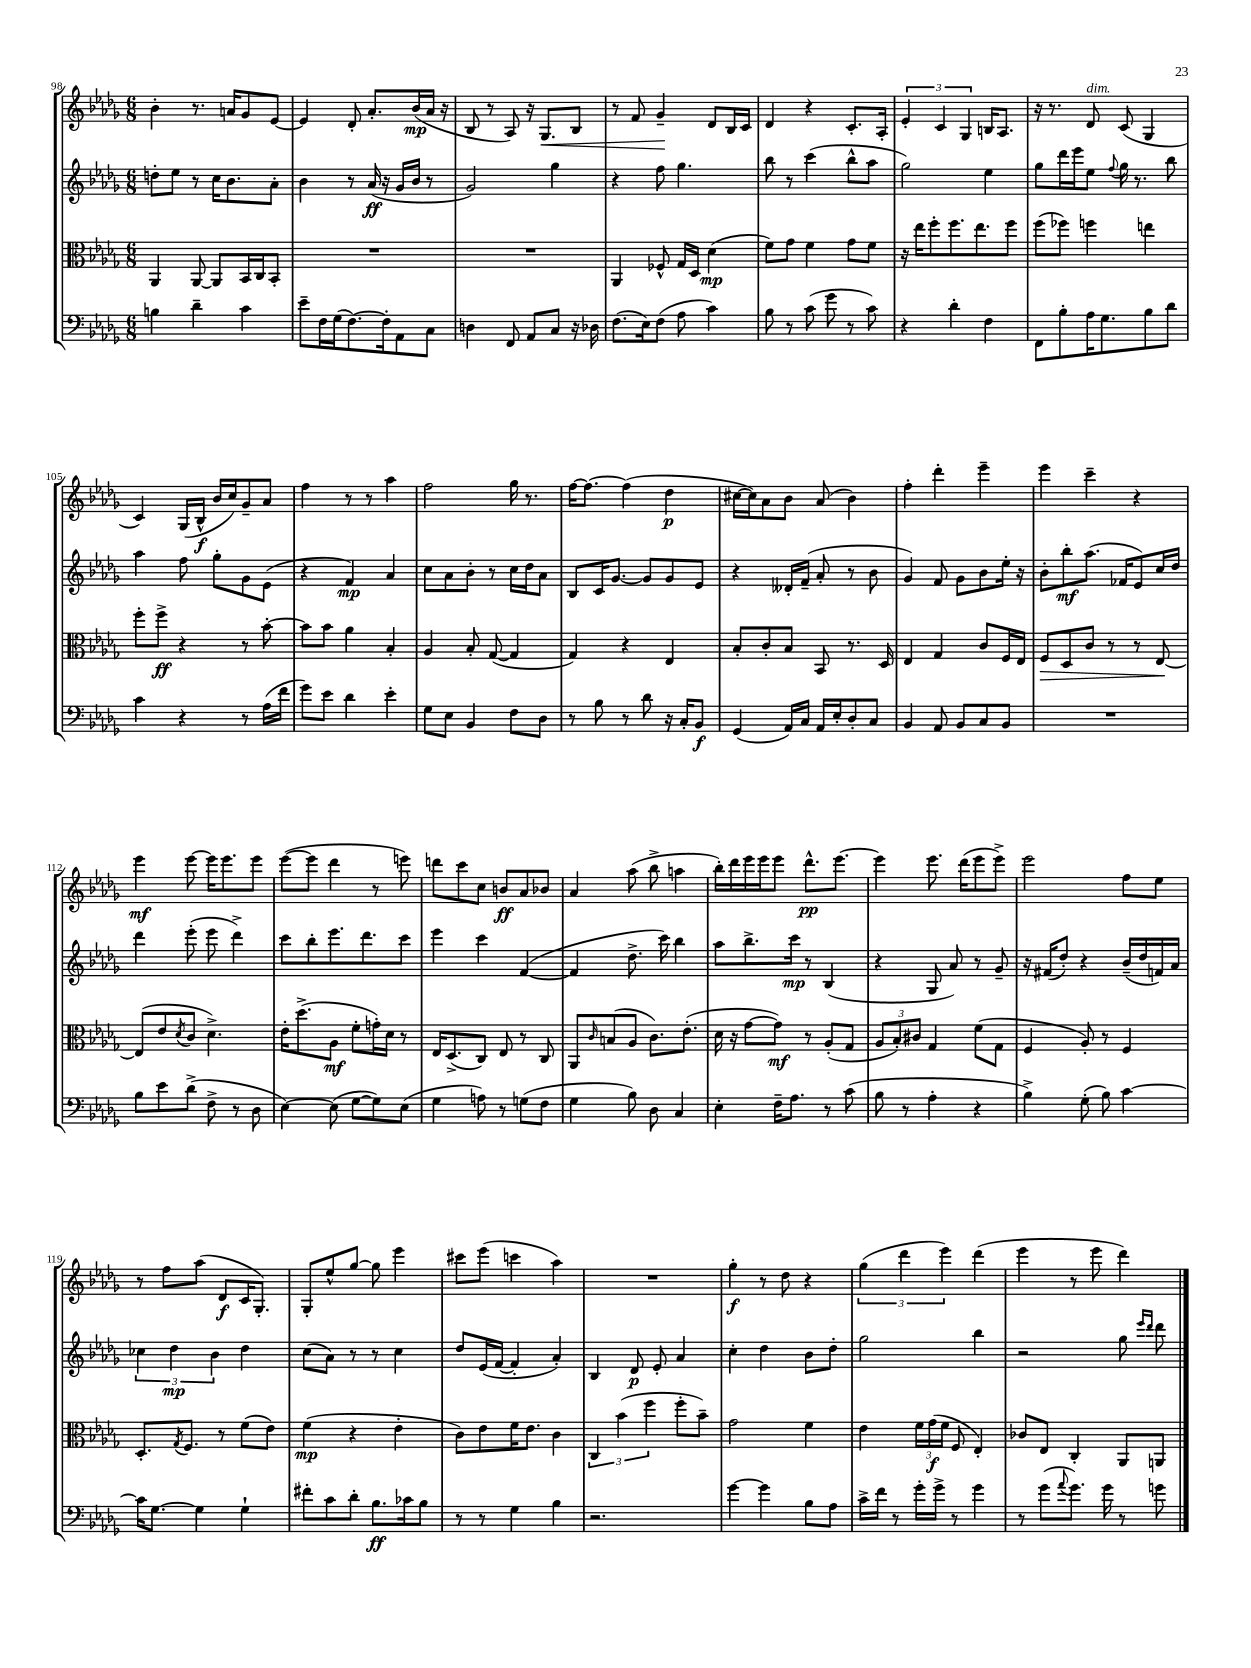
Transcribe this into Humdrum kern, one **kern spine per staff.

**kern	**dynam	**kern	**dynam	**kern	**dynam	**kern	**dynam
*part4	*part4	*part3	*part3	*part2	*part2	*part1	*part1
*staff4	*staff4	*staff3	*staff3	*staff2	*staff2	*staff1	*staff1
*clefF4	*	*clefC3	*	*clefG2	*	*clefG2	*
*k[b-e-a-d-g-]	*	*k[b-e-a-d-g-]	*	*k[b-e-a-d-g-]	*	*k[b-e-a-d-g-]	*
*M6/8	*	*M6/8	*	*M6/8	*	*M6/8	*
=98	=98	=98	=98	=98	=98	=98	=98
4Bn\	.	4AA-/	.	8ddn'\L	.	4b-'\	.
.	.	.	.	8ee-\J	.	.	.
4d-~\	.	[8AA-/	.	8r	.	8.r	.
.	.	8AA-/L]	.	16cc\KL	.	.	.
.	.	.	.	8.b-\	.	16an/KL	.
4c\	.	16BB-/L	.	.	.	8g-/	.
.	.	16C/J	.	.	.	.	.
.	.	8BB-'/J	.	8a-'\J	.	[8e-/J	.
=99	=99	=99	=99	=99	=99	=99	=99
8e-~\L	.	2.r	.	4b-\	.	4e-/]	.
16F\L	.	.	.	.	.	.	.
(16G-\J	.	.	.	.	.	.	.
[8.F\)	.	.	.	8r	.	8d-'/	.
.	.	.	.	(16a-/	ff	8.a-'/L	.
16F'\k]	.	.	.	16r	.	.	.
8AA-\	.	.	.	16g-/LL	.	.	.
.	.	.	.	16b-/JJ	.	(16b-/L	mp
8C\J	.	.	.	8r	.	16a-/JJ	.
.	.	.	.	.	.	16r	.
=100	=100	=100	=100	=100	=100	=100	=100
4Dn\	.	2.r	.	2g-/)	.	8B-/	.
.	.	.	.	.	.	8r	.
8FF/	.	.	.	.	.	8A-/)	.
8AA-/L	.	.	.	.	.	16r	.
!	!	!	!	!	!	!	!LO:HP:b
.	.	.	.	.	.	8.G-/L	<
8C/J	.	.	.	4gg-\	.	.	.
16r	.	.	.	.	.	8B-/J	.
16D-X\	.	.	.	.	.	.	.
=101	=101	=101	=101	=101	=101	=101	=101
(8.F\L	.	4AA-/	.	4r	.	8r	.
.	.	.	.	.	.	8f/	.
16E-\k)	.	.	.	.	.	.	.
(8F\J	.	8F-X^^/	.	8ff\	.	4g-~/	.
8A-\	.	16G-/LL	.	4.gg-\	.	.	.
.	.	16D-/JJ	.	.	.	.	.
4c\)	.	(4d-\	mp	.	.	8d-/L	[
.	.	.	.	.	.	16B-/L	.
.	.	.	.	.	.	16c/JJ	.
=102	=102	=102	=102	=102	=102	=102	=102
8B-\	.	8f\L)	.	8bb-\	.	4d-/	.
8r	.	8g-\J	.	8r	.	.	.
(8c\	.	4f\	.	(4ccc\	.	4r	.
8g-\	.	.	.	.	.	.	.
8r	.	8g-\L	.	8bb-^^\L	.	8.c'/L	.
8c\)	.	8f\J	.	8aa-\J	.	.	.
.	.	.	.	.	.	16A-'/Jk	.
=103	=103	=103	=103	=103	=103	=103	=103
4r	.	16r	.	2gg-\)	.	6e-'/	.
.	.	16ee-\KL	.	.	.	.	.
.	.	8ff'\	.	.	.	.	.
.	.	.	.	.	.	6c/	.
4d-'\	.	8.ff\	.	.	.	.	.
.	.	.	.	.	.	6G-/	.
.	.	8.ee-\	.	.	.	.	.
4F\	.	.	.	4ee-\	.	16Bn/KL	.
.	.	.	.	.	.	8.A-/J	.
.	.	8ff\J	.	.	.	.	.
=104	=104	=104	=104	=104	=104	=104	=104
8FF\L	.	(8ff\L	.	8gg-\L	.	16r	.
.	.	.	.	.	.	8.r	.
8B-'\	.	8ff-X\J)	.	16ddd-\L	.	.	.
.	.	.	.	16eee-\J	.	.	.
!	!	!	!	!	!	!LO:TX:a:i:t=dim.	!
16A-\K	.	4ffn\	.	8ee-\J	.	8d-/	.
8.G-\	.	.	.	.	.	.	.
.	.	.	.	8qqff/	.	.	.
.	.	.	.	16gg-\	.	(8c/	.
.	.	.	.	8.r	.	.	.
8B-\	.	4een\	.	.	.	4G-/	.
8d-\J	.	.	.	8bb-\	.	.	.
!!LO:LB:g=z
=105	=105	=105	=105	=105	=105	=105	=105
4c\	.	8ff'\L	.	4aa-\	.	4c/)	.
.	.	8ff^\J	ff	.	.	.	.
4r	.	4r	.	8ff\	.	(16G-/LL	.
.	.	.	.	.	.	16B-^^/JJ	f
.	.	.	.	8gg-'\L	.	16b-/LL	.
.	.	.	.	.	.	16cc/J)	.
8r	.	8r	.	8g-\	.	8g-~/	.
(16A-\LL	.	[8b-'\	.	(8e-\J	.	8a-/J	.
16f\JJ	.	.	.	.	.	.	.
=106	=106	=106	=106	=106	=106	=106	=106
8g-\L)	.	8b-\L]	.	4r	.	4ff\	.
8e-\J	.	8b-\J	.	.	.	.	.
4d-\	.	4a-\	.	4f/)	mp	8r	.
.	.	.	.	.	.	8r	.
4e-'\	.	4B-'/	.	4a-/	.	4aa-\	.
=107	=107	=107	=107	=107	=107	=107	=107
8G-\L	.	4A-/	.	8cc\L	.	2ff\	.
8E-\J	.	.	.	8a-\	.	.	.
4BB-/	.	8B-'/	.	8b-'\J	.	.	.
.	.	([8G-/	.	8r	.	.	.
8F\L	.	4G-/]	.	16cc\LL	.	16gg-\	.
.	.	.	.	16dd-\J	.	8.r	.
8D-\J	.	.	.	8a-\J	.	.	.
=108	=108	=108	=108	=108	=108	=108	=108
8r	.	4G-/)	.	8B-/L	.	[16ff\KL	.
.	.	.	.	.	.	8.ff\J_	.
8B-\	.	.	.	16c/K	.	.	.
.	.	.	.	[8.g-/J	.	.	.
8r	.	4r	.	.	.	(4ff\]	.
8d-\	.	.	.	8g-/L]	.	.	.
16r	.	4E-/	.	8g-/	.	4dd-\	p
16C'/KL	.	.	.	.	.	.	.
8BB-/J	f	.	.	8e-/J	.	.	.
=109	=109	=109	=109	=109	=109	=109	=109
(4GG-/	.	8B-'/L	.	4r	.	[16cc#X\LL	.
.	.	.	.	.	.	16cc#\J])	.
.	.	8c'/	.	.	.	8a-\	.
16AA-/LL)	.	8B-/J	.	16d--X'/LL	.	8b-\J	.
16C/JJ	.	.	.	(16f~/JJ	.	.	.
16AA-/LL	.	8BB-/	.	8a-'/	.	(8a-/	.
16E-'/J	.	.	.	.	.	.	.
8D-'/	.	8.r	.	8r	.	4b-\)	.
8C/J	.	.	.	8b-\	.	.	.
.	.	16D-/	.	.	.	.	.
=110	=110	=110	=110	=110	=110	=110	=110
4BB-/	.	4E-/	.	4g-/)	.	4ff'\	.
8AA-/	.	4G-/	.	8f/	.	4ddd-'\	.
8BB-/L	.	.	.	8g-\L	.	.	.
8C/	.	8c/L	.	8b-\	.	4eee-~\	.
8BB-/J	.	16F/L	.	16ee-'\Jk	.	.	.
.	.	16E-/JJ	.	16r	.	.	.
=111	=111	=111	=111	=111	=111	=111	=111
!	!	!	!LO:HP:b	!	!	!	!
2.r	.	8F/L	>	8b-'\L	.	4eee-\	.
.	.	8D-/	.	8bb-'\	mf	.	.
.	.	8c/J	.	(8.aa-\J	.	4ccc~\	.
.	.	8r	.	.	.	.	.
.	.	.	.	16f-X/KL	.	.	.
.	.	8r	.	8e-/)	.	4r	.
.	.	[8E-/	.	16cc/L	.	.	.
.	.	.	.	16dd-/JJ	.	.	.
.	.	.	]	.	.	.	.
!!LO:LB:g=z
=112	=112	=112	=112	=112	=112	=112	=112
8B-\L	.	(8E-/L]	.	4ddd-\	.	4eee-\	mf
8e-\	.	8e-/	.	.	.	.	.
.	.	8qd-/	.	.	.	.	.
(8d-^\J	.	8c/J	.	(8eee-'\	.	[8eee-\	.
8F^\	.	4.d-^\)	.	8eee-\	.	16eee-\KL]	.
.	.	.	.	.	.	8.eee-\	.
8r	.	.	.	4ddd-^\)	.	.	.
8D-\	.	.	.	.	.	8eee-\J	.
=113	=113	=113	=113	=113	=113	=113	=113
[4E-\)	.	16e-'\KL	.	8ccc\L	.	([8eee-\L	.
.	.	(8.dd-^\	.	.	.	.	.
.	.	.	.	8bb-'\	.	8eee-\J]	.
(8E-\]	.	8A-\J	mf	8.eee-\	.	4ddd-\	.
[8G-\L	.	8f'\L	.	.	.	.	.
.	.	.	.	8.ddd-\	.	.	.
8G-\])	.	16gn'\L)	.	.	.	8r	.
.	.	16d-\JJ	.	.	.	.	.
(8E-\J	.	8r	.	8ccc\J	.	8eeen\)	.
=114	=114	=114	=114	=114	=114	=114	=114
4G-\	.	16E-/KL	.	4eee-\	.	8dddn\L	.
.	.	(8.D-^/	.	.	.	.	.
.	.	.	.	.	.	8ccc\	.
8An\)	.	8C/J)	.	4ccc\	.	8cc\J	.
8r	.	8E-/	.	.	.	8bn/L	ff
(8Gn\L	.	8r	.	([4f/	.	8a-/	.
8F\J	.	8C/	.	.	.	8b-X/J	.
=115	=115	=115	=115	=115	=115	=115	=115
4G-\	.	8AA-/L	.	4f/]	.	4a-/	.
.	.	16qqc/	.	.	.	.	.
.	.	(8Bn/	.	.	.	.	.
8B-\)	.	8A-/J	.	8.dd-^\	.	(8aa-\	.
8D-\	.	8.c\L)	.	.	.	8bb-^\	.
.	.	.	.	16ccc\)	.	.	.
4C/	.	.	.	4bb-\	.	4aan\	.
.	.	(8.e-'\J	.	.	.	.	.
=116	=116	=116	=116	=116	=116	=116	=116
4E-'\	.	16d-\	.	8aa-\L	.	16bb-'\LL)	.
.	.	16r	.	.	.	16ddd-\	.
.	.	[8g-\L	.	8.bb-^\	.	16eee-\	.
.	.	.	.	.	.	16eee-\J	.
16F~\KL	.	8g-\J])	mf	.	.	8eee-\J	.
8.A-\J	.	.	.	16ccc\Jk	mp	.	.
.	.	8r	.	8r	.	8.ddd-^^\L	pp
8r	.	(8A-'/L	.	(4B-/	.	.	.
.	.	.	.	.	.	[8.eee-\J	.
(8c\	.	8G-/J	.	.	.	.	.
=117	=117	=117	=117	=117	=117	=117	=117
8B-\	.	12A-/L	.	4r	.	4eee-\]	.
.	.	12B-'/)	.	.	.	.	.
8r	.	.	.	.	.	.	.
.	.	12c#X/J	.	.	.	.	.
4A-'\	.	4G-/	.	8G-/	.	8.eee-\	.
.	.	.	.	8a-/)	.	.	.
.	.	.	.	.	.	(16ddd-\KL	.
4r	.	(8f\L	.	8r	.	8eee-\	.
.	.	8G-\J	.	8g-~/	.	8eee-^\J)	.
=118	=118	=118	=118	=118	=118	=118	=118
4B-^\)	.	4F/	.	16r	.	2eee-\	.
.	.	.	.	(16f#X/KL	.	.	.
.	.	.	.	8dd-'/J)	.	.	.
(8G-'\	.	8A-'/)	.	4r	.	.	.
8B-\)	.	8r	.	.	.	.	.
[4c\	.	4F/	.	(16b-~/LL	.	8ff\L	.
.	.	.	.	16dd-/	.	.	.
.	.	.	.	16fn/)	.	8ee-\J	.
.	.	.	.	16a-/JJ	.	.	.
!!LO:LB:g=z
=119	=119	=119	=119	=119	=119	=119	=119
16c\KL]	.	8.D-'/L	.	6cc-X\	.	8r	.
[8.G-\J	.	.	.	.	.	.	.
.	.	.	.	.	.	8ff\L	.
.	.	.	.	6dd-\	mp	.	.
.	.	8qG-/	.	.	.	.	.
.	.	8.F/J	.	.	.	.	.
4G-\]	.	.	.	.	.	(8aa-\J	.
.	.	.	.	6b-\	.	.	.
.	.	8r	.	.	.	8d-/L	f
4G-`\	.	(8f\L	.	4dd-\	.	16c/K	.
.	.	.	.	.	.	8.G-'/J)	.
.	.	8e-\J)	.	.	.	.	.
=120	=120	=120	=120	=120	=120	=120	=120
8f#X'\L	.	(4f\	mp	(8cc\L	.	8G-'/L	.
8c\	.	.	.	8a-\J)	.	8ee-^^/	.
8d-'\J	.	4r	.	8r	.	[8gg-/J	.
8.B-\L	ff	.	.	8r	.	8gg-\]	.
.	.	4e-'\	.	4cc\	.	4eee-\	.
16c-X\k	.	.	.	.	.	.	.
8B-\J	.	.	.	.	.	.	.
=121	=121	=121	=121	=121	=121	=121	=121
8r	.	8c\L)	.	8dd-/L	.	8ccc#X\L	.
8r	.	8e-\	.	(16e-/L	.	(8eee-\J	.
.	.	.	.	[16f/JJ	.	.	.
4G-\	.	16f\K	.	4f'/]	.	4cccn\	.
.	.	8.e-\J	.	.	.	.	.
4B-\	.	4c\	.	4a-'/)	.	4aa-\)	.
=122	=122	=122	=122	=122	=122	=122	=122
2.r	.	6C/	.	4B-/	.	2.r	.
.	.	(6b-\	.	.	.	.	.
.	.	.	.	8d-/	p	.	.
.	.	6ff\	.	.	.	.	.
.	.	.	.	8e-'/	.	.	.
.	.	8ff'\L	.	4a-/	.	.	.
.	.	8b-~\J)	.	.	.	.	.
=123	=123	=123	=123	=123	=123	=123	=123
[4g-\	.	2g-\	.	4cc'\	.	4gg-'\	f
4g-\]	.	.	.	4dd-\	.	8r	.
.	.	.	.	.	.	8dd-\	.
8B-\L	.	4f\	.	8b-\L	.	4r	.
8A-\J	.	.	.	8dd-'\J	.	.	.
=124	=124	=124	=124	=124	=124	=124	=124
16c^\LL	.	4e-\	.	2gg-\	.	(6gg-\	.
16f\JJ	.	.	.	.	.	.	.
8r	.	.	.	.	.	.	.
.	.	.	.	.	.	6ddd-\	.
16g-'\LL	.	24f\LL	.	.	.	.	.
.	.	(24g-\	f	.	.	.	.
16g-^\JJ	.	.	.	.	.	.	.
.	.	24f\JJ	.	.	.	6eee-\)	.
8r	.	8F/	.	.	.	.	.
4g-\	.	4E-'/)	.	4bb-\	.	(4ddd-\	.
=125	=125	=125	=125	=125	=125	=125	=125
8r	.	8c-X/L	.	2r	.	4eee-\	.
(8g-\L	.	8E-/J	.	.	.	.	.
8qqa-/	.	.	.	.	.	.	.
8.g-\J)	.	4C'/	.	.	.	8r	.
.	.	.	.	.	.	8eee-\	.
16g-\	.	.	.	.	.	.	.
8r	.	8AA-/L	.	8gg-\	.	4ddd-\)	.
.	.	.	.	16qqeee-/LL	.	.	.
.	.	.	.	16qqddd-/JJ	.	.	.
8gn\	.	8AAn/J	.	8ddd-\	.	.	.
==	==	==	==	==	==	==	==
*-	*-	*-	*-	*-	*-	*-	*-
